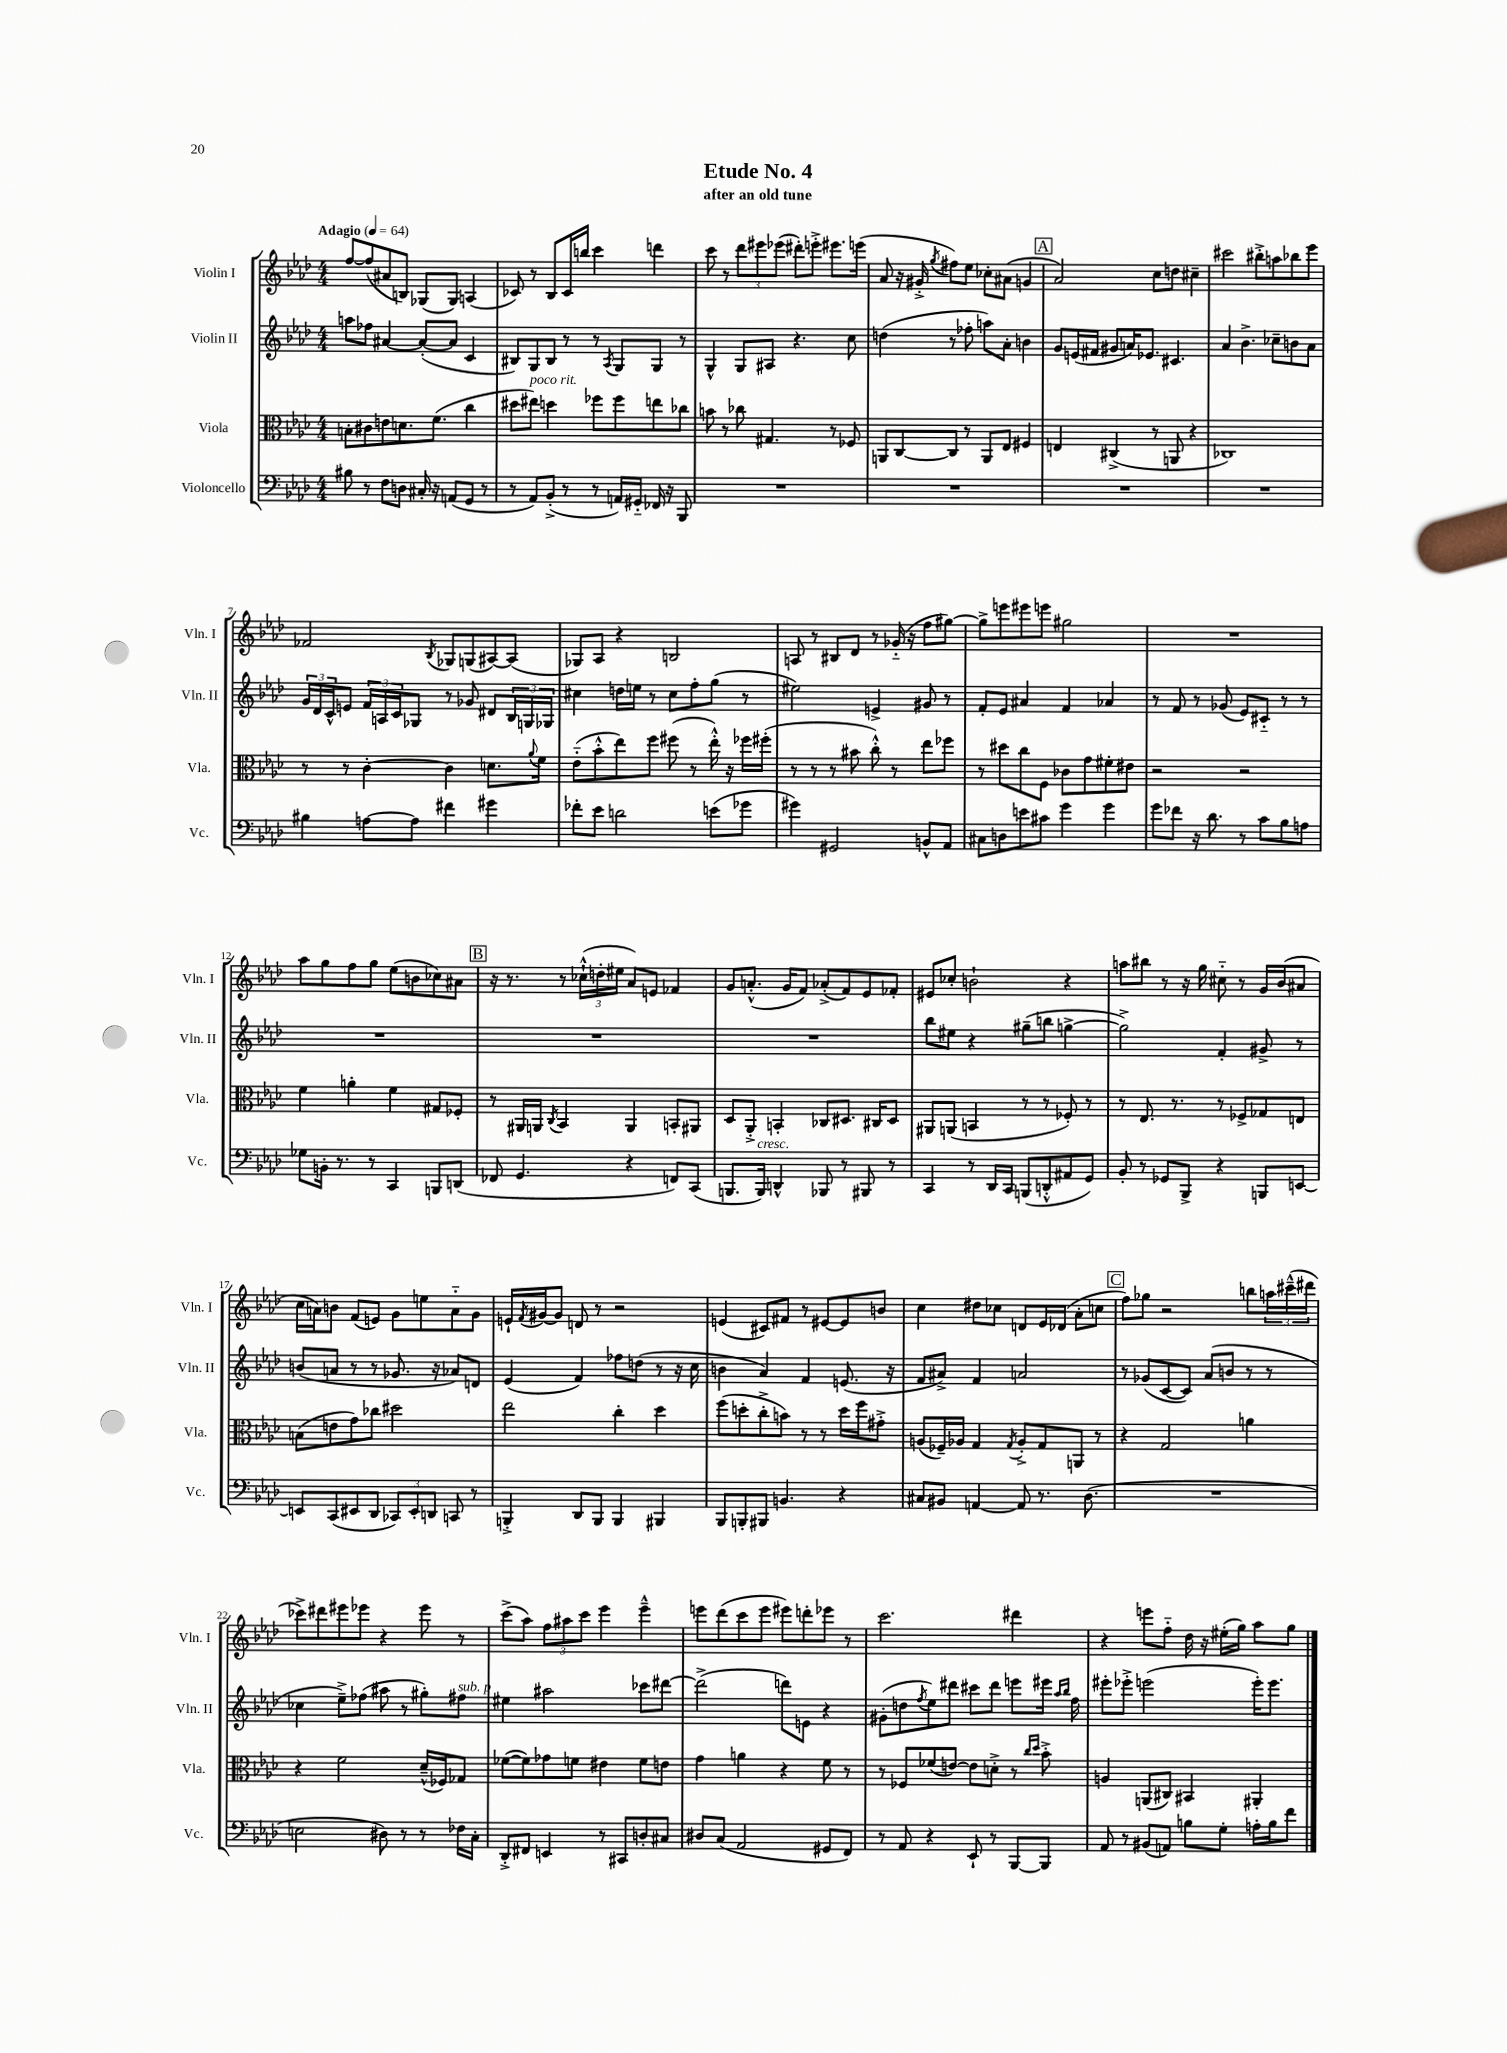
\header { title = "Etude No. 4" subtitle = "after an old tune" }
<<
\new StaffGroup <<
\new Staff = "s0" \with { instrumentName = "Violin I" shortInstrumentName = "Vln. I" } {
    \clef treble \key aes \major \numericTimeSignature \time 4/4 \tempo "Adagio" 4 = 64
    f''8~ f''8( ais'8 b8) ges8( ges8) a4( |
    ces'8) r8 bes8 ces'16 b''16 c'''4 d'''4 |
    c'''8 r8 \tuplet 3/2 { des'''8 eis'''8 ees'''8( } dis'''8-.) e'''8-.-> eis'''8. e'''16( |
    aes'8 r16 gis'16-.-> \acciaccatura { g''8 } fis''8) ees''8 ces''8-. ais'8( g'4 |
    \mark \markup { \box "A" } aes'2) c''8 d''8 cis''4-- |
    cis'''2 bis''8-.-> a''8 bes''8 ees'''8 |
    fes'2 \acciaccatura { bes8 } ges8 g8( ais8~) ais8( |
    ges8) aes8 r4 b2 |
    a8 r8 bis8 des'8 r8 ges'16-_( r16 f''8 gis''8~) |
    gis''8-> e'''8 eis'''8 e'''8 gis''2 |
    R1 |
    aes''8 g''8 f''8 g''8 ees''8( b'8 ces''8) ais'8 |
    \mark \markup { \box "B" } r16 r8. r8 \tuplet 3/2 { ces''16-!-^( d''16-. eis''16 } aes'8) e'8 fes'4 |
    g'8 a'8.-.-^( g'16 f'8) aes'8-.->( f'8) ees'8 fes'8-. |
    eis'8 ces''8-. b'2-! r4 |
    a''8 bis''8 r8 r16 g''16 cis''8-_ r8 g'16 bes'16( ais'8 |
    c''16 a'16) b'8 f'8( e'8) g'8 e''8 a'8-_ g'8 |
    e'16-! \acciaccatura { f'8 } gis'16~ gis'8 d'8 r8 r2 |
    e'4( cis'8) fis'8 r8 eis'8~ eis'8 b'8 |
    c''4 dis''8 ces''8 d'8 ees'16 des'16( aes'8-. c''8 |
    \mark \markup { \box "C" } f''8) ges''8 r2 b''8 \tuplet 3/2 { a''16 cis'''16---^( dis'''16 } |
    ces'''8->) dis'''8 eis'''8 ees'''8 r4 ees'''8 r8 |
    c'''8->( aes''8) \tuplet 3/2 { f''8 ais''8 c'''8 } ees'''4 ees'''4---^ |
    e'''8 des'''8( c'''8 e'''8 eis'''8) d'''8-. ees'''8 r8 |
    c'''2. dis'''4 |
    r4 e'''8 f''8-_ des''16 r16 eis''16-.( g''16) aes''8 g''8 \bar "|." |
}
\new Staff = "s1" \with { instrumentName = "Violin II" shortInstrumentName = "Vln. II" } {
    \clef treble \key aes \major \numericTimeSignature \time 4/4
    a''8 fes''8 ais'4~ ais'8~-.( ais'8 c'4 |
    bis8) g8 bis8 r8 r8 \acciaccatura { aes8 } g8 g8 r8 |
    g4-^ g8 ais8 r4. c''8 |
    d''4( r8 fes''8-. a''8) aes'8-. b'4 |
    \mark \markup { \box "A" } g'8 e'16( fis'16 gis'8 a'16) ees'8. cis'4. |
    aes'4 bes'4.-> ces''8-- b'8 aes'8 |
    \tuplet 3/2 { g'16 des'16 c'16-^ } e'8 \tuplet 3/2 { f'16 a16 c'16 } ges8 r8 ges'8 dis'8 \tuplet 3/2 { bes16 g16 ges16 } |
    cis''4 d''16 e''16 r8 cis''8 f''8-. g''8( r8 |
    eis''2) e'4-> gis'8 r8 |
    f'8-. ees'8 ais'4 f'4 aes'4 |
    r8 f'8 r8 ges'8( ees'8) cis'8-_ r8 r8 |
    R1 |
    \mark \markup { \box "B" } R1 |
    R1 |
    bes''8 eis''8 r4 gis''8--( b''8 g''4~-> |
    g''2->) f'4-. gis'8-> r8 |
    b'8( a'8 r8 r8 ges'8. r16 aes'8) d'8 |
    ees'4( f'4) fes''8 d''8( r8 r16 c''16 |
    b'4 aes'4) f'4 e'8.( r16 |
    f'8 ais'8->) f'4 a'2 |
    \mark \markup { \box "C" } r8 ges'8( c'8~ c'8) aes'8( b'8 r8 r8 |
    ces''4 ees''8--->) fes''8( ais''8 r8 gis''8-.) fis''8^\markup { \italic "sub. p" } |
    eis''4 ais''2 ces'''8 dis'''8~ |
    dis'''2->( d'''8) e'8 r4 |
    gis'8-.( d''8 \acciaccatura { f''8 } ees''8) dis'''8 cis'''8 dis'''8 e'''8 eis'''16 \grace { aes''16 bes''16 } f''16 |
    eis'''8-. ees'''8-.-> e'''2( e'''16-.) e'''8. \bar "|." |
}
\new Staff = "s2" \with { instrumentName = "Viola" shortInstrumentName = "Vla." } {
    \clef alto \key aes \major \numericTimeSignature \time 4/4
    b8-. cis'8 e'8 d'8. f'8.( c''4 |
    dis''8 eis''8^\markup { \italic "poco rit." }) d''4 fes''8 fes''8 e''8 ces''8 |
    b'8 r8 ces''8 gis4. r8 fes8 |
    a,8 c8~ c8 r8 a,8 ees8 fis4 |
    \mark \markup { \box "A" } e4 cis4->( r8 a,8 r4 |
    ces1) |
    r8 r8 c'4~-. c'4 d'8. \appoggiatura { aes'8 } f'16 |
    ees'8-_( bes'8-.-^ ees''8) f''8 fis''8( r8 ees''16-.-^) r16 fes''16 fis''16-.( |
    r8 r8 r8 bis'8 c''8-.-^) r8 ees''8 fes''8 |
    r8 dis''8 c''8 f8 ces'8 g'8 fis'8-. eis'8 |
    r2 r2 |
    f'4 a'4-. f'4 gis8 fes8-. |
    \mark \markup { \box "B" } r8 ais,16 a,16 \acciaccatura { c8 } bes,4 a,4 b,8-. ais,8 |
    des8 aes,8-.-> b,4-. ces8 dis8. cis16 dis8 |
    ais,8 a,8( b,4 r8 r8 fes8-.) r8 |
    r8 ees8. r8. r8 fes8-> ges8 e8 |
    b8( e'8 g'8) ces''8 dis''2 |
    ees''2 c''4-. des''4 |
    f''8( d''8-. c''8-.-> b'8) r8 r8 d''16 f''16 gis'8-.-> |
    a8( fes16--) aes16 g4 \acciaccatura { g8 } aes8-.-> g8 a,8 r8 |
    \mark \markup { \box "C" } r4 g2 a'4 |
    r4 f'2 des'16---^( fes16) ges8 |
    fes'8~( fes'8) ges'8 f'8 eis'4 f'8 e'8 |
    g'4 a'4 r4 f'8 r8 |
    r8 fes8 fes'8( e'8~) e'8 d'8-.-> r8 \grace { c''16 des''16 } bes'8-.-> |
    a4 a,8( cis8) bis,4 ais,4-. \bar "|." |
}
\new Staff = "s3" \with { instrumentName = "Violoncello" shortInstrumentName = "Vc." } {
    \clef bass \key aes \major \numericTimeSignature \time 4/4
    bis8 r8 f8 d8 cis16-. r16 a,8( g,8 r8 |
    r8 aes,8) bes,8-.->( r8 r8 a,16) gis,16-_ fes,16 r16 bes,,8 |
    R1 |
    R1 |
    \mark \markup { \box "A" } R1 |
    R1 |
    bis4 a8~ a8 fis'4 gis'4 |
    fes'8-. ees'8 d'2 e'8( ges'8 |
    gis'4) gis,2 b,8-^ aes,8 |
    cis8 d8 e'8 cis'8 g'4 g'4 |
    g'8 fes'8 r16 des'8. r8 c'8 bes8 a8 |
    ges8 b,16-. r8. r8 c,4 b,,8 d,8( |
    \mark \markup { \box "B" } fes,8 g,4. r4 f,8) c,8( |
    b,,8. b,,16^\markup { \italic "cresc." }) d,4-^ bes,,8 r8 bis,,8 r8 |
    c,4 r8 des,16 c,16 b,,8( d,8-.-^ ais,8 g,8) |
    bes,8-. r8 ges,8 bes,,8-> r4 b,,8 e,8~ |
    e,8 c,8( eis,8 des,8 \tuplet 3/2 { ces,8) eis,8-. d,8 } c,8 r8 |
    b,,4-.-> des,8 b,,8 b,,4 bis,,4 |
    bes,,8 b,,8-. bis,,8 b,4. r4 |
    cis8 bis,8 a,4~ a,8 r8. des8.( |
    \mark \markup { \box "C" } R1 |
    e2 dis8) r8 r8 fes16 c16-. |
    des,8-.-> fis,8 e,4 r8 cis,8 d8-. cis8 |
    dis8 c8( aes,2 gis,8 f,8) |
    r8 aes,8 r4 ees,8-! r8 bes,,8~ bes,,8 |
    aes,8 r8 bis,8( a,8) b8 g8-. a16-. b16 f'8 \bar "|." |
}
>>
>>
